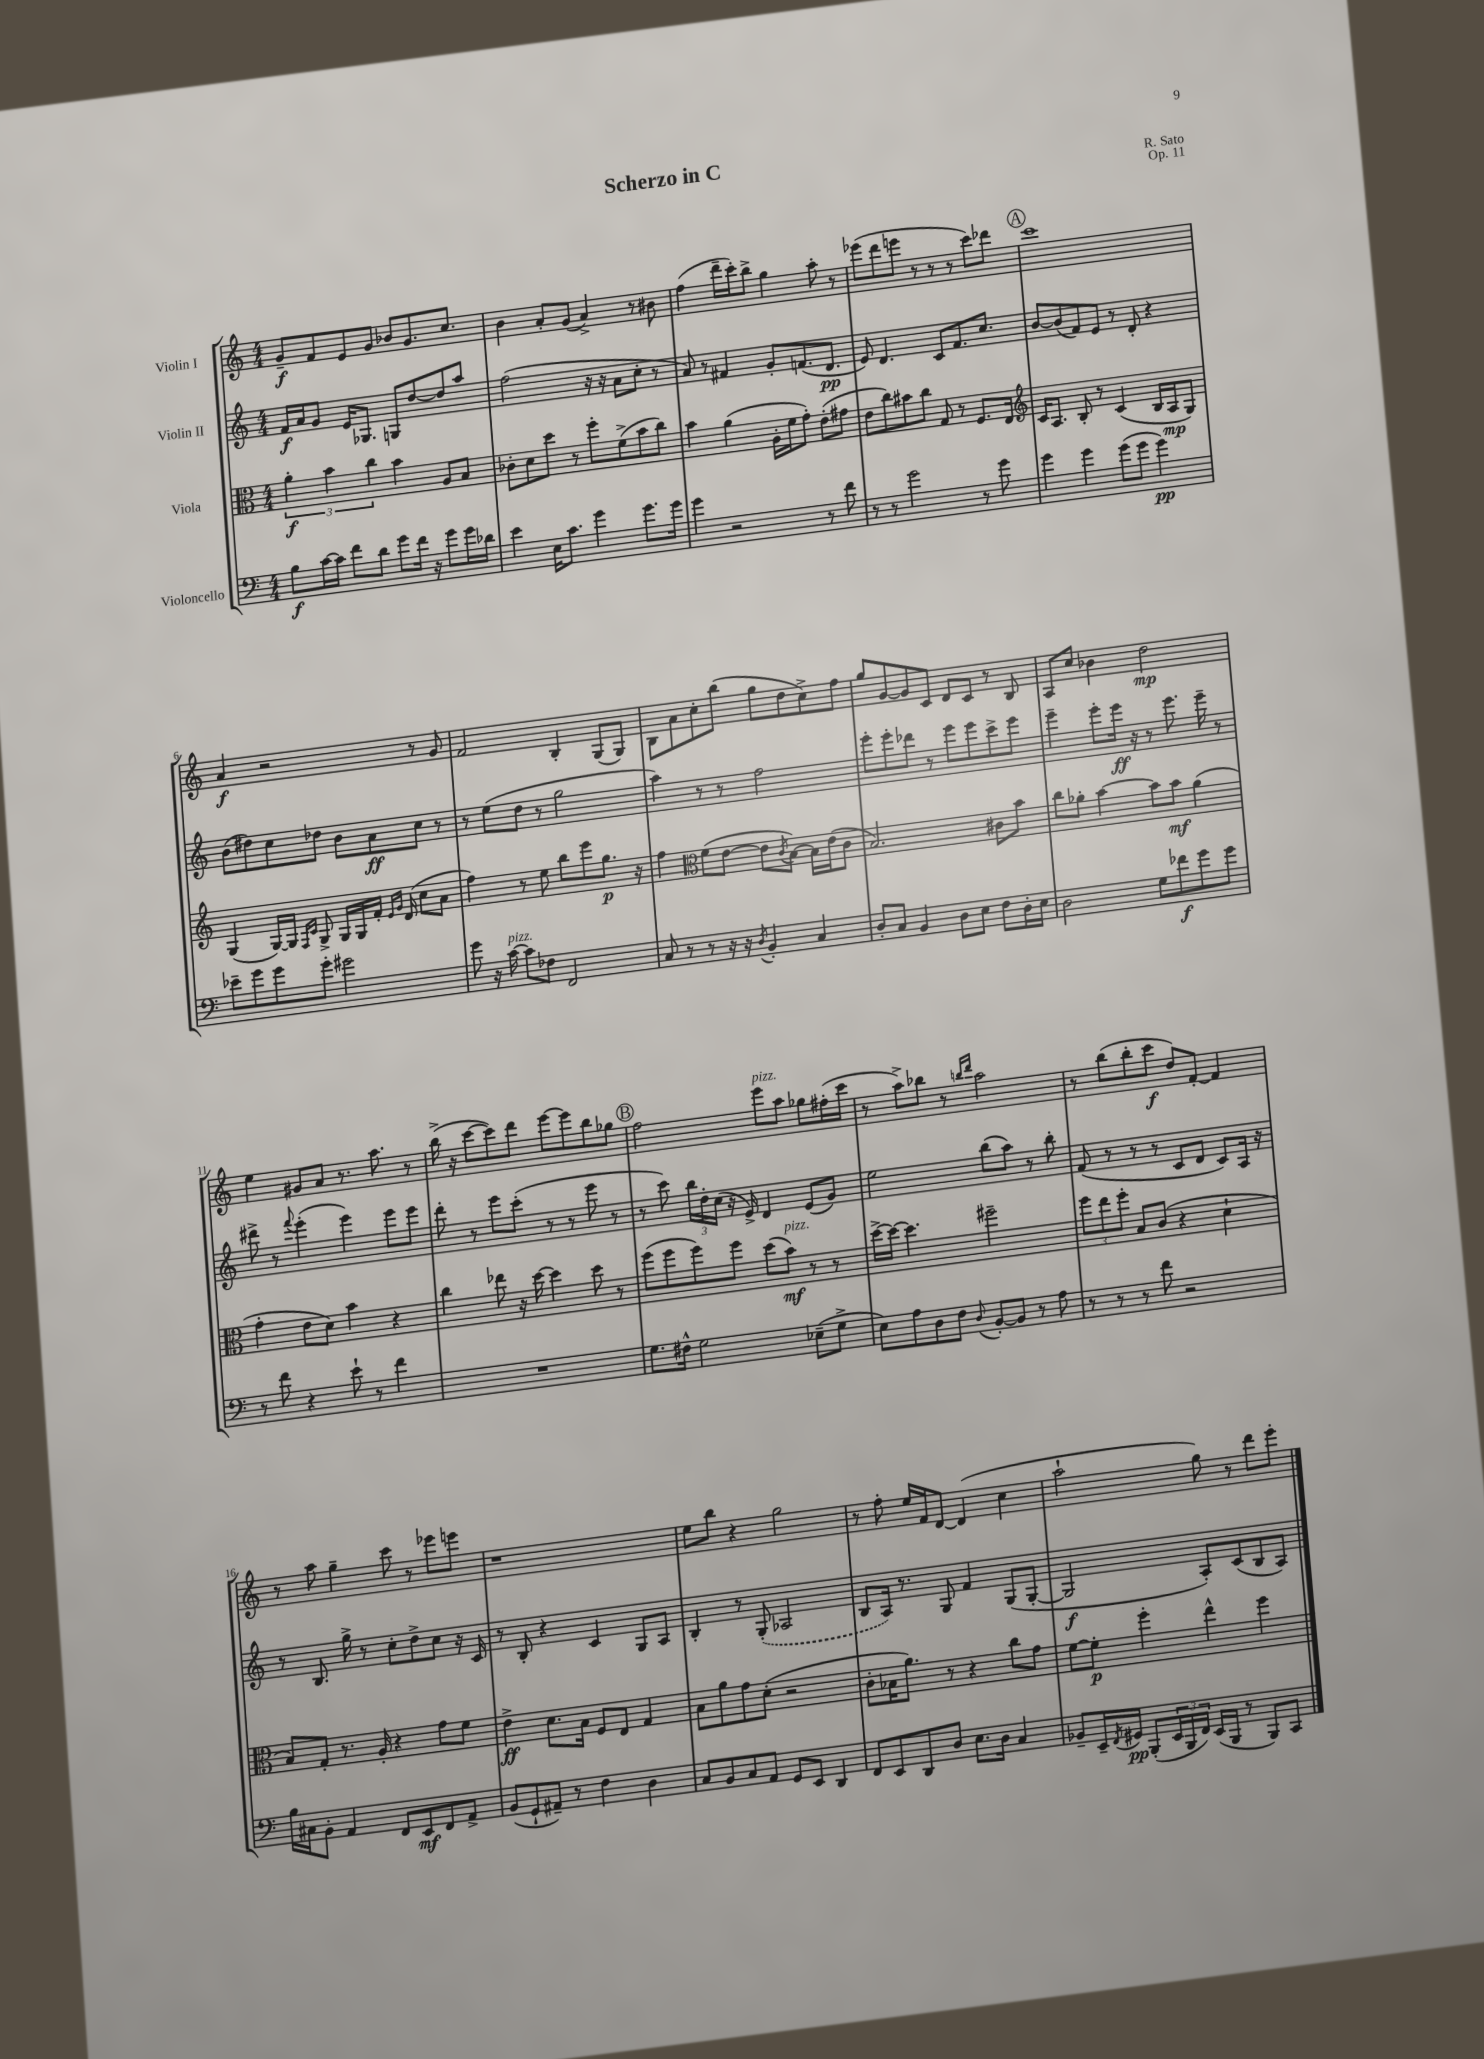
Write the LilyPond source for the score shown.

\header { title = "Scherzo in C" composer = "R. Sato" opus = "Op. 11" }
<<
\new StaffGroup <<
\new Staff = "s0" \with { instrumentName = "Violin I" } {
    \clef treble \key c \major \numericTimeSignature \time 4/4
    g'8--\f f'8 e'8 g'8 bes'8 g'8. c''8. |
    b'4 a'8-. g'8( a'4->) r8 bis'8 |
    f''4( d'''16-- c'''16-.) b''8-> g''4 a''8-. r8 |
    ees'''8( d'''8 e'''8 r8 r8 r8 c'''8) des'''8 |
    \mark \markup { \circle "A" } c'''1 |
    a'4\f r2 r8 g'8 |
    f'2 b4-. g8( g8) |
    b8 a'8 c''8-. b''8( g''8 d''8 c''8->) f''8 |
    g''8 g'8~ g'8 c'8 d'8 c'8 r8 b8 |
    a8 c''8 bes'4 d''2\mp |
    e''4 gis'8 a'8 r8. a''8. r8 |
    b''16->( r16 c'''8~ c'''8) d'''8 e'''8~ e'''8 b''8 ges''8 |
    \mark \markup { \circle "B" } f''2 e'''8^\markup { \italic "pizz." } a''8 ges''8 fis''16-.( c'''16 |
    r8 a''8->) bes''8 r8 \grace { b''16 d'''16 } a''2 |
    r8 b''8( b''8-. c'''8\f d''8) f'8~-. f'4 |
    r8 a''8 g''4-- c'''8 r8 ees'''8 e'''8 |
    r1 |
    e''8 b''8 r4 g''2 |
    r8 f''8-. e''16 f'16 d'8~ d'4( c''4 |
    a''2-! g''8) r8 d'''8 e'''8-. \bar "|." |
}
\new Staff = "s1" \with { instrumentName = "Violin II" } {
    \clef treble \key c \major \numericTimeSignature \time 4/4
    f'16\f a'16 g'8 e'16 ges8. g8 d''8~ d''8 a''8 |
    f''2( r16 r16 a'8 c''8-. r8 |
    a'8) r8 fis'4 g'8-. f'8.( d'8.\pp |
    e'8) d'4. c'8 f'8. c''8. |
    \mark \markup { \circle "A" } b'8~ b'8( f'8) e'8 r8 d'8-. r4 |
    b'8( dis''8) c''8 des''8 b'8 a'8\ff c''8 r8 |
    r8 e''8( d''8 r8 g''2 |
    a''4) r8 r8 f''2 |
    e'''8-. e'''8-. des'''8 r8 e'''8 e'''8 c'''8-> e'''8 |
    e'''4-- e'''8-. e'''16\ff r16 r8 e'''8. e'''16-- r8 |
    dis'''8-> r8 \appoggiatura { f'''8 } e'''4-.( e'''4) e'''8 e'''8 |
    d'''8-. r8 e'''8 c'''8-.( r8 r8 e'''8 r8 |
    \mark \markup { \circle "B" } r8 c'''8) \tuplet 3/2 { b''16 d''16-. c''16( } r16 e'16->) d'4 e'8( g'8) |
    e''2 b''8( a''8) r8 b''8-. |
    f'8( r8 r8 r8 c'8 d'8 c'8) a16 r16 |
    r8 b8. g''16-> r8 c''8-. d''8-> c''8 r16 c'16 |
    r8 b8-. r4 c'4 g8 a8 |
    b4-. r8 \once \slurDashed g8-.( aes2 |
    b8 a16) r8. g8 f'4 g8( g8~-. |
    g2\f a8-.) c'8( b8 a8) \bar "|." |
}
\new Staff = "s2" \with { instrumentName = "Viola" } {
    \clef alto \key c \major \numericTimeSignature \time 4/4
    \tuplet 3/2 { a'4-.\f b'4 c''4 } b'4 a8 b8 |
    ces'8-. d'8 d''8 r8 f''8-. f'8->( b'8 c''8) |
    b'4 a'4( a16-. f'16 g'8-.) e'8-.( gis'8 |
    e'8 c''8) bis'8 c''8 g8 r8 f8. e16 |
    \mark \markup { \circle "A" } \clef treble c'16 a8. b8-. r8 c'4( b16 a16\mp g8) |
    g4( g16~) g16 \grace { f16 c'16 } g8-> g16 g16 f'16-. \grace { e'16 g'16 } d'16( c''8 a'8 |
    f''4) r8 e''8 b''8 e'''8 g''8.\p r16 |
    f''4 \clef alto f'8( e'8~ e'8 \acciaccatura { c'8 } b8~) b16 e'16( c'8 |
    b2.) cis'8 b'8 |
    c''8 aes'8-. b'4~ b'8 b'8\mf aes'4( |
    g'4-. e'8 d'8) b'4 r4 |
    c''4 ees''8 r16 d''16~ d''4 d''8 r8 |
    \mark \markup { \circle "B" } f''8( f''8 f''8) f''8 d''8( b'8\mf^\markup { \italic "pizz." }) r8 r8 |
    d''16~-> d''16~ d''4. fis''2-- |
    \tuplet 3/2 { f''8 e''8 f''8-. } b8 c'8( r4 d'4-! |
    b8) g8-. r8. a16-. r4 g'8 f'8 |
    e'4->\ff d'8. b16 f8 e8 g4 |
    b8 a'8 g'8 d'8-.( r2 |
    c'8-. bes16 a'8.) r8 r4 c''8 g'8 |
    f'8~ f'8-.\p f''4-. e''4-^ f''4 \bar "|." |
}
\new Staff = "s3" \with { instrumentName = "Violoncello" } {
    \clef bass \key c \major \numericTimeSignature \time 4/4
    b8\f c'16~ c'16 f'8 d'8 g'8 f'16 r16 g'8 g'16 des'16 |
    e'4 e16 c'8. g'4 g'8. g'16 |
    g'4 r2 r8 f'8 |
    r8 r8 g'2 r8 g'8 |
    \mark \markup { \circle "A" } g'4 g'4 g'8( g'8 g'4\pp) |
    ees'8-- g'8 g'8 g'8-. gis'2 |
    g'8 r16 c'16~^\markup { \italic "pizz." } c'8 fes8 f,2 |
    c8 r8 r8 r16 r16 \acciaccatura { d8 } b,4-. c4 |
    d8-. c8 b,4 d8 e8 f8 d16-. e16 |
    d2 g8 fes'8\f g'8 g'8 |
    r8 f'8 r4 e'8-! r8 f'4 |
    R1 |
    \mark \markup { \circle "B" } g8. fis16-^ g2 ees8--( g8-> |
    e8) a8 d8 f8 \appoggiatura { d8 } b,8~-. b,8 r8 a8 |
    r8 r8 r8 f'8 r2 |
    b16 cis16 b,8-. a,4 f,8 e,8\mf f,8 a,8-> |
    b,8( g,8-! ais,8--) r8 f4 d4 |
    c8 b,8 c8 a,8 g,8 e,8 d,4 |
    f,8 e,8 d,8 d8 e8. d16 c4 |
    bes,8-- e,16-- \acciaccatura { f,8 } gis,16\pp b,,8-.( \tuplet 3/2 { e,16 b,,16 f,16) } e,16( b,,16 r8 b,,8) c,8 \bar "|." |
}
>>
>>
